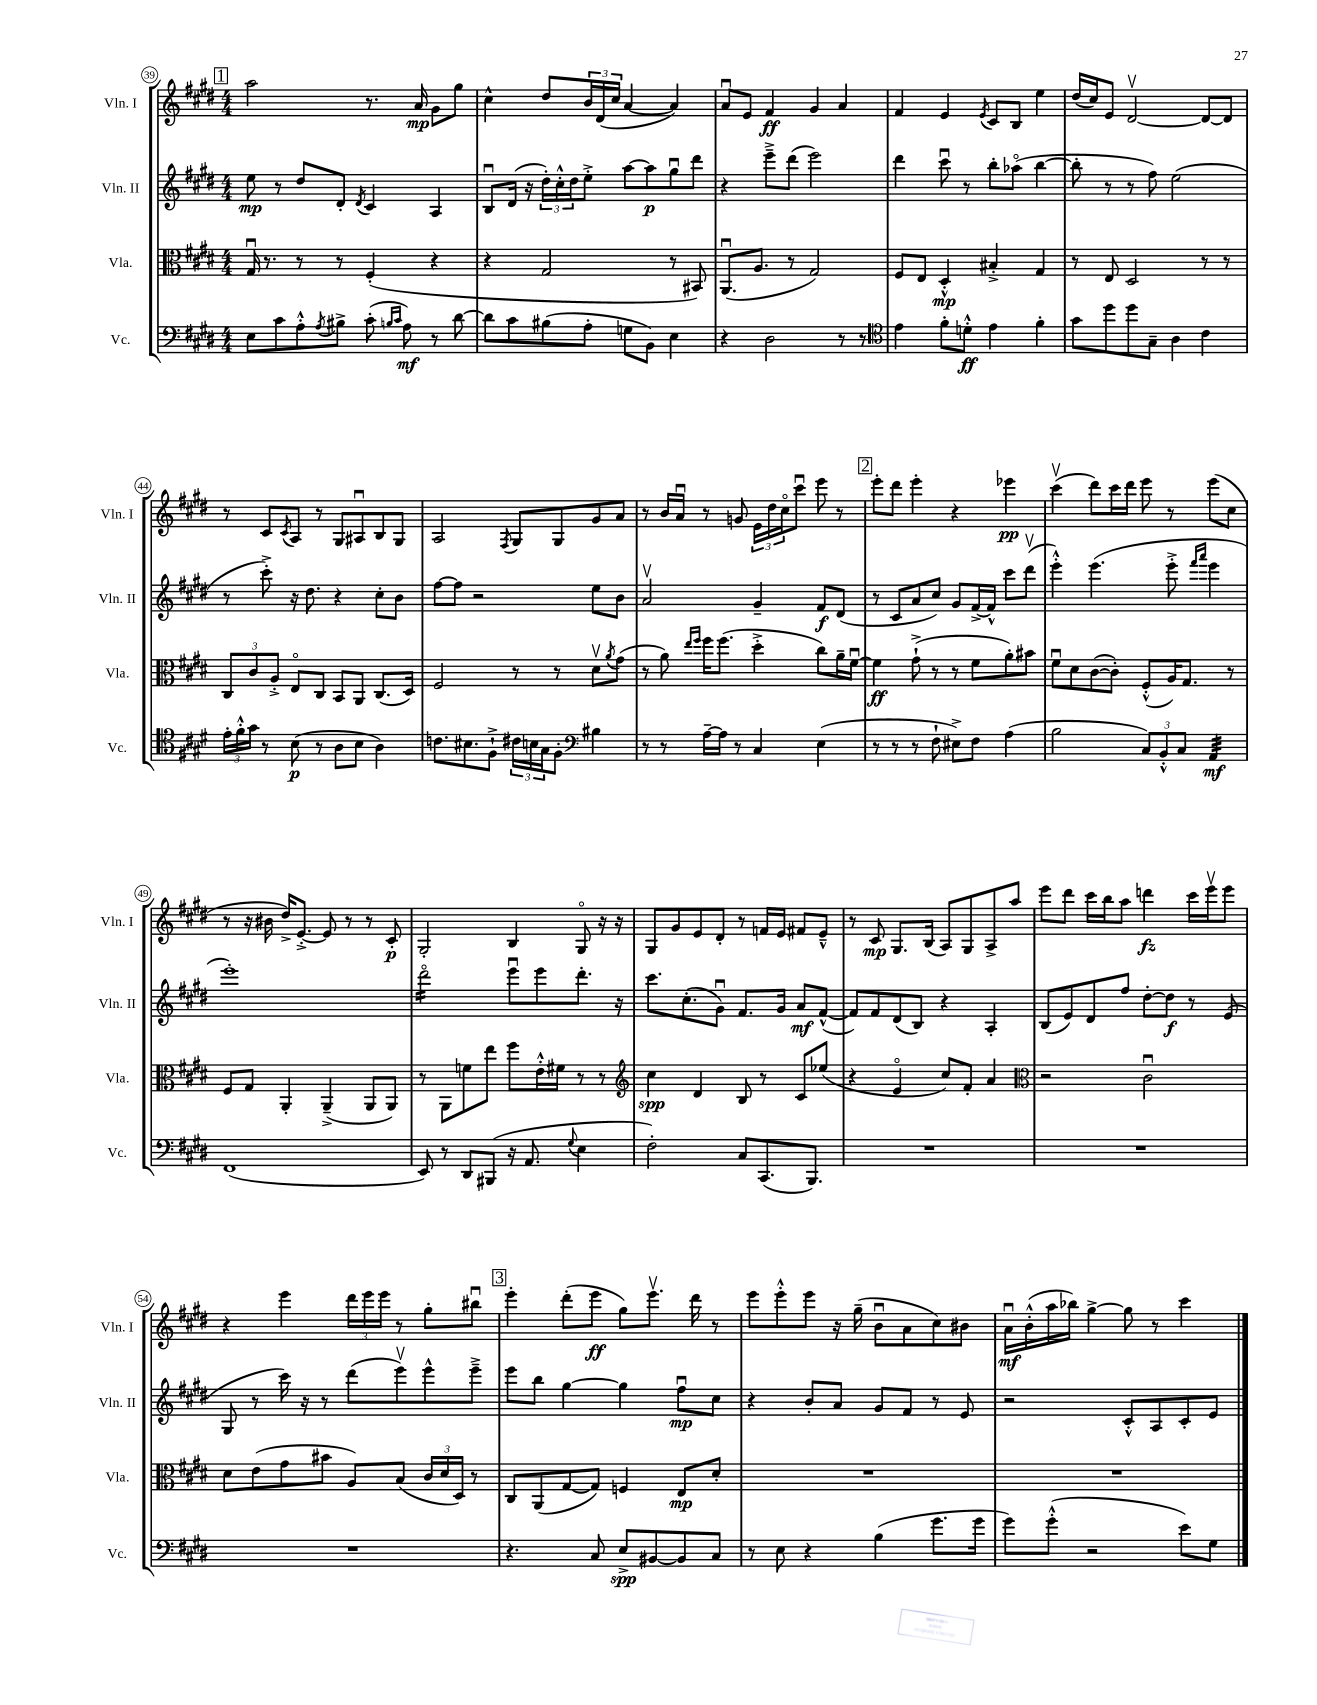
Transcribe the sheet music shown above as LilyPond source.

<<
\new StaffGroup <<
\new Staff = "s0" \with { instrumentName = "Vln. I" shortInstrumentName = "Vln. I" } {
    \clef treble \key e \major \numericTimeSignature \time 4/4
    \mark \markup { \box "1" } a''2 r8. a'16\mp gis'8 gis''8 |
    cis''4-^ dis''8 \tuplet 3/2 { b'16 dis'16( cis''16 } a'4~ a'4) |
    a'8\downbow e'8 fis'4\ff gis'4 a'4 |
    fis'4 e'4 \acciaccatura { e'8 } cis'8 b8 e''4 |
    dis''16( cis''16) e'8 dis'2~\upbow dis'8~ dis'8 |
    r8 cis'8 \acciaccatura { cis'8 } a8 r8 gis8 ais8\downbow b8 gis8 |
    a2 \acciaccatura { fis8 } gis8 gis8 gis'8 a'8 |
    r8 b'16 a'16\downbow r8 g'8 \tuplet 3/2 { e'16 dis''16 cis''16\flageolet } cis'''8\downbow e'''8 r8 |
    \mark \markup { \box "2" } e'''8-. dis'''8 e'''4-. r4 ees'''4\pp |
    cis'''4\upbow( dis'''8) cis'''16 dis'''16 e'''8 r8 e'''8( cis''8 |
    r8 r16 bis'16 dis''16->) e'8.~-.-> e'8 r8 r8 cis'8-.\p |
    gis2-. b4 gis8\flageolet r16 r16 |
    gis8 gis'8 e'8 dis'8-. r8 f'16 e'16 fis'8 e'8---^ |
    r8 cis'8\mp gis8. b16( a8) gis8 a8-> a''8 |
    e'''8 dis'''8 cis'''16 b''16 a''8 d'''4\fz cis'''16 e'''16\upbow e'''8 |
    r4 e'''4 \tuplet 3/2 { dis'''16 e'''16 e'''16 } r8 gis''8-. bis''8\downbow |
    \mark \markup { \box "3" } e'''4-. dis'''8-.( e'''8\ff gis''8) e'''8.\upbow dis'''16 r8 |
    e'''8 e'''8-.-^ e'''8 r16 gis''16--( b'8\downbow a'8 cis''8) bis'8 |
    a'16\downbow\mf b'16-.-^( a''16 bes''16) gis''4~-> gis''8 r8 cis'''4 \bar "|." |
}
\new Staff = "s1" \with { instrumentName = "Vln. II" shortInstrumentName = "Vln. II" } {
    \clef treble \key e \major \numericTimeSignature \time 4/4
    \mark \markup { \box "1" } e''8\mp r8 dis''8 dis'8-. \acciaccatura { dis'8 } cis'4 a4 |
    b8\downbow dis'16( r16 \tuplet 3/2 { dis''16-.) cis''16-.-^ dis''16 } e''8-.-> a''8~ a''8\p gis''8\downbow dis'''8 |
    r4 e'''8---> dis'''8( e'''2) |
    dis'''4 cis'''8\downbow r8 b''8-. aes''8\flageolet( b''4~ |
    b''8-. r8 r8 fis''8) e''2( |
    r8 cis'''8-.->) r16 dis''8. r4 cis''8-. b'8 |
    fis''8~ fis''8 r2 e''8 b'8 |
    a'2\upbow gis'4-- fis'8\f dis'8( |
    \mark \markup { \box "2" } r8 cis'8 a'8 cis''8) gis'8 fis'16~-> fis'16-^ cis'''8 dis'''8\upbow( |
    e'''4-.-^) e'''4.( e'''8-.-> \grace { fis'''16 a'''16 } e'''4 |
    e'''1-.) |
    dis'''2:16\flageolet e'''8\downbow e'''8 dis'''8.-. r16 |
    cis'''8. cis''8.-.( gis'8\downbow) fis'8. gis'16 a'8\mf fis'8~-^( |
    fis'8) fis'8 dis'8( b8) r4 a4-. |
    b8( e'8) dis'8 fis''8 dis''8~-. dis''8\f r8 e'8( |
    gis8 r8 cis'''16) r16 r8 dis'''8( e'''8\upbow) e'''8-^ e'''8---> |
    \mark \markup { \box "3" } e'''8 b''8 gis''4~ gis''4 fis''8\downbow\mp cis''8 |
    r4 b'8-. a'8 gis'8 fis'8 r8 e'8 |
    r2 cis'8-.-^ a8 cis'8-. e'8 \bar "|." |
}
\new Staff = "s2" \with { instrumentName = "Vla." shortInstrumentName = "Vla." } {
    \clef alto \key e \major \numericTimeSignature \time 4/4
    \mark \markup { \box "1" } gis16\downbow r8. r8 r8 fis4-.( r4 |
    r4 gis2 r8 bis,8) |
    a,8.\downbow( a8. r8 gis2) |
    fis8 e8 dis4-.-^\mp bis4-.-> gis4 |
    r8 e8 dis2 r8 r8 |
    \tuplet 3/2 { cis8 cis'8 a8-.-> } e8\flageolet cis8 b,8 a,8 cis8.( dis16) |
    fis2 r8 r8 dis'8\upbow \acciaccatura { a'8 } gis'8( |
    r8 a'8) \grace { e''16 fis''16 } fis''16 fis''8.( dis''4-.-> cis''8) a'16-- fis'16~\downbow |
    \mark \markup { \box "2" } fis'4\ff gis'8-!->( r8 r8 fis'8 a'8-.) bis'8 |
    fis'8\downbow dis'8 cis'8~( cis'8-.) fis8-.-^( a16) gis8. r8 |
    fis8 gis8 a,4-. a,4--->( a,8 a,8) |
    r8 a,8 f'8 e''8 fis''8 e'16-.-^ fis'16 r8 r8 |
    \clef treble cis''4\spp dis'4 b8 r8 cis'8 ees''8( |
    r4 e'4\flageolet cis''8) fis'8-. a'4 |
    \clef alto r2 cis'2\downbow |
    dis'8 e'8( gis'8 bis'8 a8) b8( \tuplet 3/2 { cis'16 dis'16 dis16) } r8 |
    \mark \markup { \box "3" } cis8 a,8( gis8~ gis8) f4 e8\mp dis'8-. |
    R1 |
    R1 \bar "|." |
}
\new Staff = "s3" \with { instrumentName = "Vc." shortInstrumentName = "Vc." } {
    \clef bass \key e \major \numericTimeSignature \time 4/4
    \mark \markup { \box "1" } e8 cis'8 a8-.-^ \acciaccatura { a8 } bis8-> cis'8-.( \grace { b16 cis'16 } a8\mf) r8 dis'8~ |
    dis'8 cis'8 bis8( a8-. g8 b,8) e4 |
    r4 dis2 r8 r8 |
    \clef tenor e'4 fis'8-. d'8-.-^\ff e'4 fis'4-. |
    gis'8 dis''8 dis''8 gis8-- a4 cis'4 |
    \tuplet 3/2 { e'16-. fis'16-.-^ gis'16 } r8 b8\p( r8 a8 b8 a4) |
    c'8. bis8. fis8-!-> \tuplet 3/2 { cis'16 b16 gis16 } fis8-. \clef bass bis4 |
    r8 r8 a16~-- a16 r8 cis4 e4( |
    \mark \markup { \box "2" } r8 r8 r8 fis8-! eis8->) fis8 a4( |
    b2 \tuplet 3/2 { cis8) b,8-.-^ cis8 } a,4:32\mf |
    fis,1( |
    e,8) r8 dis,8 bis,,8( r16 a,8. \appoggiatura { gis8 } e4 |
    fis2-.) cis8 cis,8.( b,,8.) |
    R1 |
    R1 |
    R1 |
    \mark \markup { \box "3" } r4. cis8 e8->\spp bis,8~ bis,8 cis8 |
    r8 e8 r4 b4( gis'8. gis'16 |
    gis'8) gis'8-.-^( r2 e'8) gis8 \bar "|." |
}
>>
>>
\layout { \context { \Score currentBarNumber = #39 \override BarNumber.stencil = #(make-stencil-circler 0.1 0.3 ly:text-interface::print) } }
